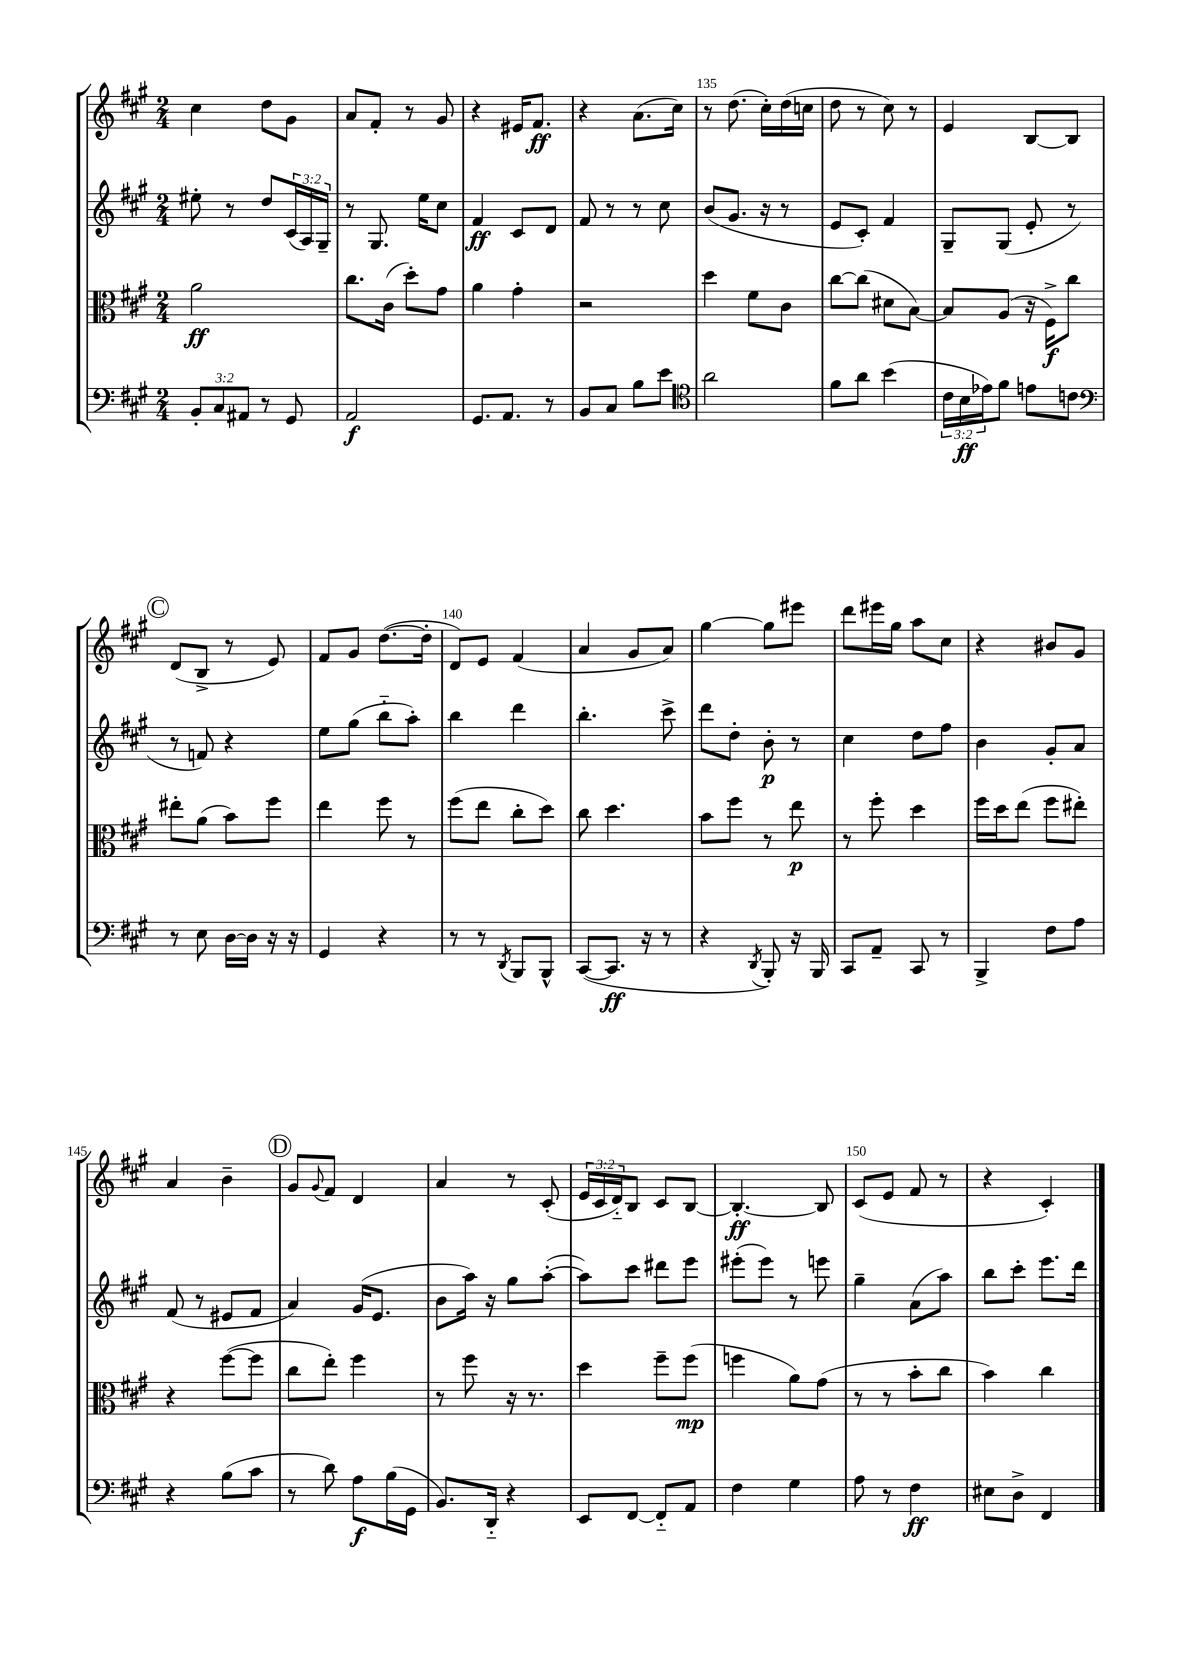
<<
\new StaffGroup <<
\new Staff = "s0" {
    \clef treble \key a \major \numericTimeSignature \time 2/4 \override Staff.TupletNumber.text = #tuplet-number::calc-fraction-text
    cis''4 d''8 gis'8 |
    a'8 fis'8-. r8 gis'8 |
    r4 eis'16 fis'8.\ff |
    r4 a'8.( cis''16) |
    r8 d''8.( cis''16-.) d''16( c''16 |
    d''8 r8 cis''8) r8 |
    e'4 b8~ b8 |
    \mark \markup { \circle "C" } d'8( b8-> r8 e'8) |
    fis'8 gis'8 d''8.~( d''16-. |
    d'8) e'8 fis'4( |
    a'4 gis'8 a'8) |
    gis''4~ gis''8 eis'''8 |
    d'''8 eis'''16 gis''16 a''8 cis''8 |
    r4 bis'8 gis'8 |
    a'4 b'4-- |
    \mark \markup { \circle "D" } gis'8 \appoggiatura { gis'8 } fis'8 d'4 |
    a'4 r8 cis'8-.( |
    \tuplet 3/2 { e'16 cis'16 d'16-_) } b8 cis'8 b8~ |
    b4.~-.\ff b8 |
    cis'8( e'8 fis'8 r8 |
    r4 cis'4-.) \bar "|." |
}
\new Staff = "s1" {
    \clef treble \key a \major \numericTimeSignature \time 2/4 \override Staff.TupletNumber.text = #tuplet-number::calc-fraction-text
    eis''8-. r8 d''8 \tuplet 3/2 { cis'16( a16) gis16-- } |
    r8 gis8. e''16 cis''8 |
    fis'4\ff cis'8 d'8 |
    fis'8 r8 r8 cis''8 |
    b'8( gis'8. r16 r8 |
    e'8 cis'8-.) fis'4 |
    gis8-- gis8( e'8-. r8 |
    \mark \markup { \circle "C" } r8 f'8) r4 |
    e''8 gis''8( b''8-_ a''8-.) |
    b''4 d'''4 |
    b''4.-. cis'''8-> |
    d'''8 d''8-. b'8-.\p r8 |
    cis''4 d''8 fis''8 |
    b'4 gis'8-. a'8 |
    fis'8( r8 eis'8 fis'8 |
    \mark \markup { \circle "D" } a'4) gis'16( e'8. |
    b'8 a''16) r16 gis''8 a''8~-.( |
    a''8) cis'''8 dis'''8 e'''8 |
    eis'''8-.( eis'''8) r8 e'''8 |
    gis''4-- a'8( a''8) |
    b''8 cis'''8-. e'''8. d'''16 \bar "|." |
}
\new Staff = "s2" {
    \clef alto \key a \major \numericTimeSignature \time 2/4
    a'2\ff |
    cis''8. cis'16( d''8-.) gis'8 |
    a'4 gis'4-. |
    r2 |
    d''4 fis'8 cis'8 |
    cis''8~ cis''8( dis'8 b8~) |
    b8 a8( r16 fis16->\f) cis''8 |
    \mark \markup { \circle "C" } eis''8-. a'8( b'8) fis''8 |
    e''4 fis''8 r8 |
    fis''8( e''8 cis''8-. d''8) |
    cis''8 d''4. |
    b'8 fis''8 r8 e''8\p |
    r8 fis''8-. d''4 |
    fis''16 d''16 e''8( fis''8 eis''8-.) |
    r4 fis''8~( fis''8 |
    \mark \markup { \circle "D" } cis''8 e''8-.) fis''4 |
    r8 fis''8 r16 r8. |
    d''4 fis''8-- fis''8\mp( |
    f''4 a'8) gis'8( |
    r8 r8 b'8-. cis''8 |
    b'4) cis''4 \bar "|." |
}
\new Staff = "s3" {
    \clef bass \key a \major \numericTimeSignature \time 2/4 \override Staff.TupletNumber.text = #tuplet-number::calc-fraction-text
    \tuplet 3/2 { b,8-. cis8 ais,8 } r8 gis,8 |
    a,2\f |
    gis,8. a,8. r8 |
    b,8 cis8 b8 e'8 |
    \clef tenor a'2 |
    fis'8 a'8 b'4( |
    \tuplet 3/2 { cis'16 b16\ff ees'16) } fis'8 e'8 c'8 |
    \mark \markup { \circle "C" } \clef bass r8 e8 d16~ d16 r16 r16 |
    gis,4 r4 |
    r8 r8 \acciaccatura { d,8 } b,,8 b,,8-^ |
    cis,8~( cis,8.\ff r16 r8 |
    r4 \acciaccatura { d,8 } b,,8-.) r16 b,,16 |
    cis,8 a,8-- cis,8 r8 |
    b,,4-> fis8 a8 |
    r4 b8( cis'8 |
    \mark \markup { \circle "D" } r8 d'8) a8\f b16( gis,16 |
    b,8.) d,16-_ r4 |
    e,8 fis,8~ fis,8-_ a,8 |
    fis4 gis4 |
    a8 r8 fis4\ff |
    eis8 d8-> fis,4 \bar "|." |
}
>>
>>
\layout { \context { \Score currentBarNumber = #131 \override BarNumber.break-visibility = ##(#f #t #t) barNumberVisibility = #(every-nth-bar-number-visible 5) } }
